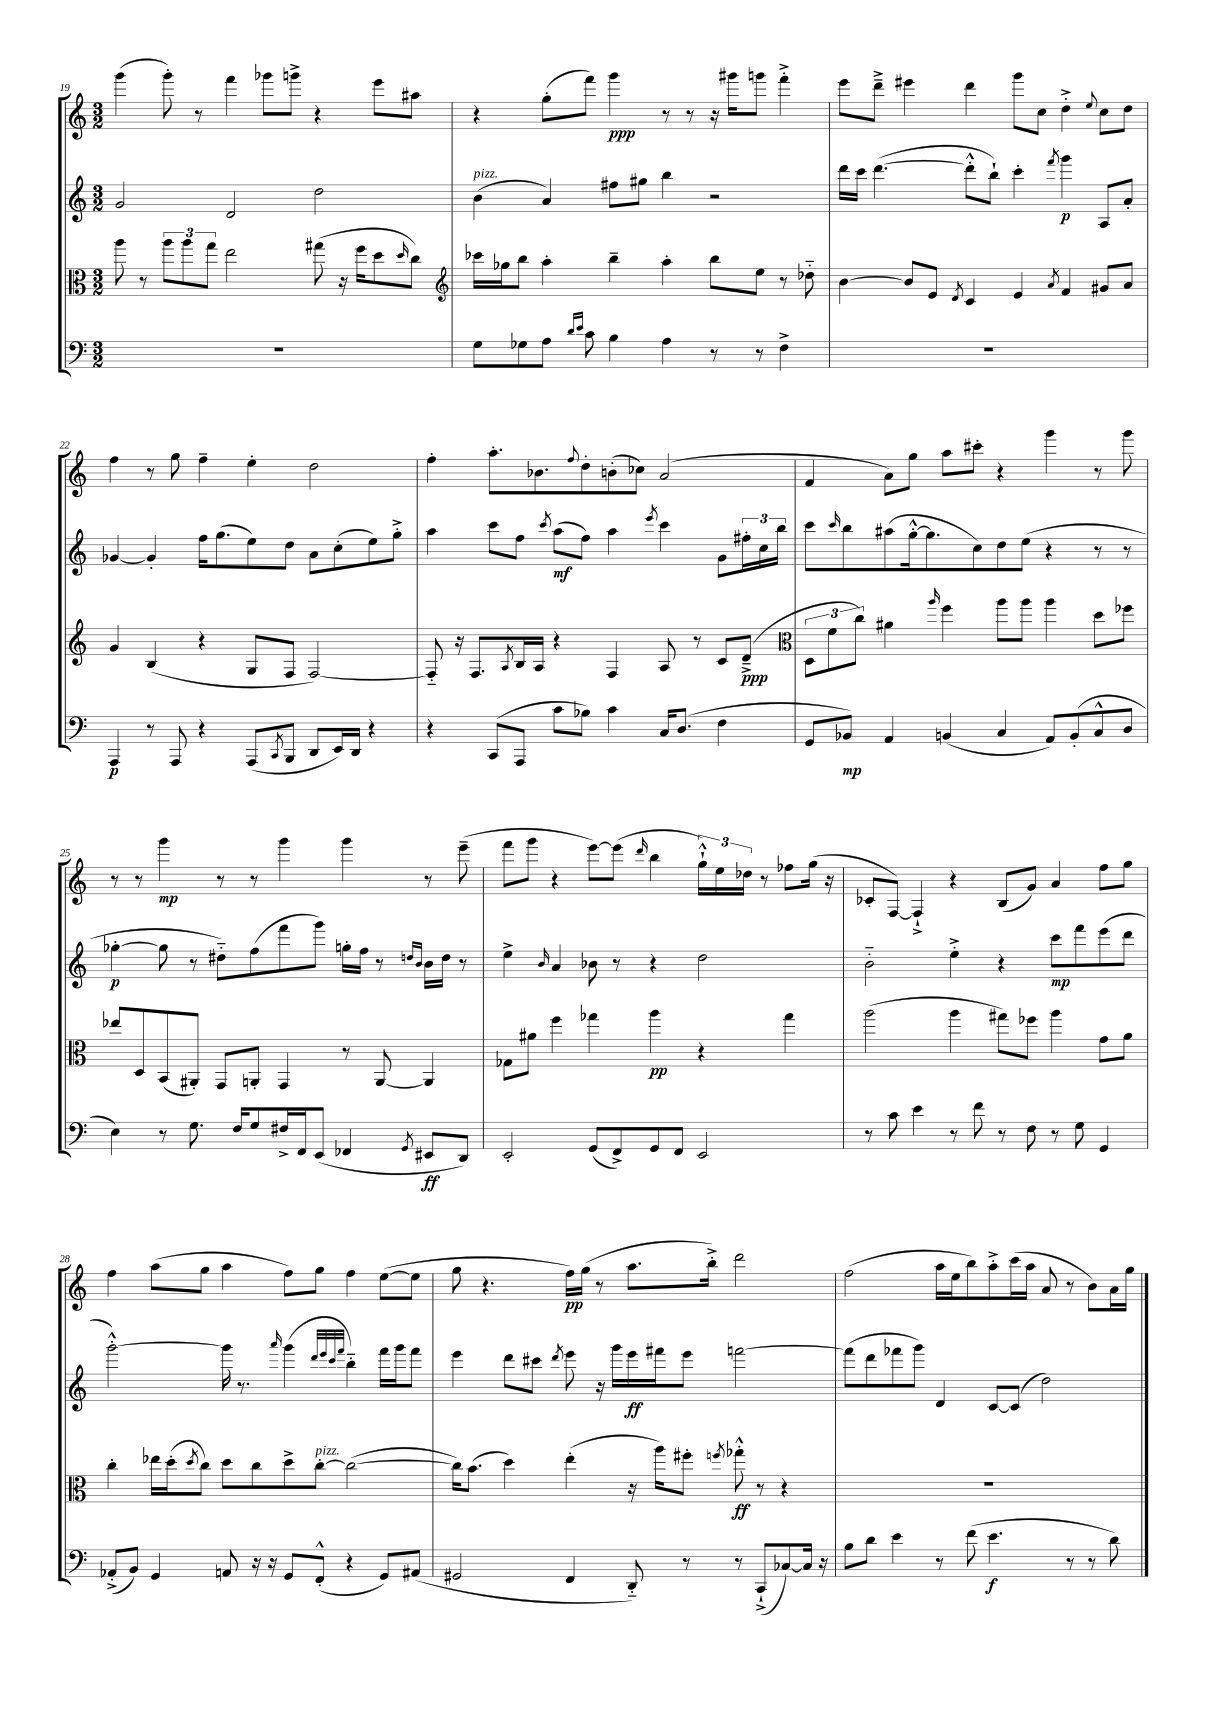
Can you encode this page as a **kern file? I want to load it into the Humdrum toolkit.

**kern	**dynam	**kern	**dynam	**kern	**dynam	**kern	**dynam
*part4	*part4	*part3	*part3	*part2	*part2	*part1	*part1
*staff4	*staff4	*staff3	*staff3	*staff2	*staff2	*staff1	*staff1
*clefF4	*	*clefC3	*	*clefG2	*	*clefG2	*
*k[]	*	*k[]	*	*k[]	*	*k[]	*
*M3/2	*	*M3/2	*	*M3/2	*	*M3/2	*
=19	=19	=19	=19	=19	=19	=19	=19
1.r	.	8aa\	.	2g/	.	(4ggg\	.
.	.	8r	.	.	.	.	.
.	.	12aa\L	.	.	.	8ggg'\)	.
.	.	12aa\	.	.	.	.	.
.	.	.	.	.	.	8r	.
.	.	12gg\J	.	.	.	.	.
.	.	2ee\	.	2d/	.	4fff\	.
.	.	.	.	.	.	8ggg-X\L	.
.	.	.	.	.	.	8gggn^\J	.
.	.	(8gg#X\	.	2dd\	.	4r	.
.	.	16r	.	.	.	.	.
.	.	16ff\KL	.	.	.	.	.
.	.	8dd\	.	.	.	8eee\L	.
.	.	16qqdd/	.	.	.	.	.
.	.	8cc\J)	.	.	.	8aa#X\J	.
=20	=20	=20	=20	=20	=20	=20	=20
*	*	*clefG2	*	*	*	*	*
!	!	!	!	!LO:TX:a:i:t=pizz.	!	!	!
8G\L	.	16ccc-X\LL	.	(4b\	.	4r	.
.	.	16gg-X\J	.	.	.	.	.
8G-X\	.	8bb\J	.	.	.	.	.
8A\J	.	4aa'\	.	4a/)	.	(8gg'\L	.
16qqd/LL	.	.	.	.	.	.	.
16qqe/JJ	.	.	.	.	.	.	.
8c\	.	.	.	.	.	8fff\J)	.
4B\	.	4bb~\	.	8ff#X\L	.	4ggg\	ppp
.	.	.	.	8gg#X\J	.	.	.
4A\	.	4aa'\	.	4bb\	.	8r	.
.	.	.	.	.	.	8r	.
8r	.	8bb\L	.	2r	.	16r	.
.	.	.	.	.	.	16ggg#X\KL	.
8r	.	8ee\J	.	.	.	8gggn\J	.
4F^\	.	8r	.	.	.	4fff'^\	.
.	.	8dd-X\	.	.	.	.	.
=21	=21	=21	=21	=21	=21	=21	=21
1.r	.	[4b\	.	16ddd\LL	.	8eee\L	.
.	.	.	.	16ccc\JJ	.	.	.
.	.	.	.	([4.ddd\	.	8ddd~^\J	.
.	.	8b/L]	.	.	.	4eee#X\	.
.	.	8e/J	.	.	.	.	.
.	.	8qd/	.	.	.	.	.
.	.	4c/	.	8ddd'^^\L]	.	4ddd\	.
.	.	.	.	8bb`\J)	.	.	.
.	.	4e/	.	4ccc'\	.	8ggg\L	.
.	.	.	.	.	.	8cc\J	.
.	.	8qa/	.	8qfff/	.	.	.
.	.	4f/	.	4ggg\	p	4dd'^\	.
.	.	.	.	.	.	8qqee/	.
.	.	8g#X/L	.	8A/L	.	8cc\L	.
.	.	8a/J	.	8a'/J	.	8dd\J	.
!!LO:LB:g=z
=22	=22	=22	=22	=22	=22	=22	=22
4AAA/	p	4g/	.	[4g-X/	.	4ff\	.
8r	.	(4B/	.	4g-'/]	.	8r	.
8AAA/	.	.	.	.	.	8gg\	.
4r	.	4r	.	16ff\KL	.	4ff~\	.
.	.	.	.	(8.gg\	.	.	.
(8AAA/L	.	8G/L	.	8ee\)	.	4ee'\	.
8qCC/	.	.	.	.	.	.	.
8BBB/J	.	8F/J	.	8dd\J	.	.	.
8DD/L	.	[2F/)	.	8a\L	.	2dd\	.
16EE/L)	.	.	.	(8cc'\	.	.	.
16DD/JJ	.	.	.	.	.	.	.
4r	.	.	.	8ee\)	.	.	.
.	.	.	.	8gg'^\J	.	.	.
=23	=23	=23	=23	=23	=23	=23	=23
4r	.	8F/]	.	4aa\	.	4ff'\	.
.	.	16r	.	.	.	.	.
.	.	8.F/L	.	.	.	.	.
(8CC/L	.	.	.	8ccc\L	.	8.aa'\L	.
.	.	8qA/	.	.	.	.	.
8AAA/J	.	16B/L	.	8ff\J	.	.	.
.	.	16A/JJ	.	.	.	8.b-X\	.
.	.	.	.	8qccc/	.	.	.
8c\L	.	4r	.	(8aa\L	mf	.	.
.	.	.	.	.	.	8qqff/	.
8B-X\J)	.	.	.	8ff\J)	.	8dd'\	.
4c\	.	4F/	.	4aa\	.	(8bn'\	.
.	.	.	.	.	.	8cc-X\J)	.
.	.	.	.	8qeee/	.	.	.
16C/KL	.	8A/	.	4ccc\	.	(2a/	.
(8.D/J	.	.	.	.	.	.	.
.	.	8r	.	.	.	.	.
4F\	.	8c/L	.	8g\L	.	.	.
.	.	(8d~^/J	ppp	24ff#X'\L	.	.	.
.	.	.	.	24cc\	.	.	.
.	.	.	.	24bb\JJ	.	.	.
=24	=24	=24	=24	=24	=24	=24	=24
*	*	*clefC3	*	*	*	*	*
8GG/L	.	12D\L	.	8ccc\L	.	4f/	.
.	.	12f\	.	.	.	.	.
.	.	.	.	16qqccc/	.	.	.
8BB-X/J)	mp	.	.	8bb\	.	.	.
.	.	12cc\J)	.	.	.	.	.
4AA/	.	4a#X\	.	(8aa#X\	.	8a\L)	.
.	.	.	.	[16gg'^^\k	.	8gg\J	.
.	.	.	.	8.gg\]	.	.	.
.	.	16qqaa/	.	.	.	.	.
(4BBn/	.	4ff\	.	.	.	8aa\L	.
.	.	.	.	8cc\)	.	8ccc#X'\J	.
4C/	.	8aa\L	.	8dd\	.	4r	.
.	.	8aa\J	.	(8ee\J	.	.	.
8AA/L)	.	4aa\	.	4r	.	4ggg\	.
(8BB'/	.	.	.	.	.	.	.
8C^^/	.	8dd\L	.	8r	.	8r	.
8D/J	.	8ff-X\J	.	8r	.	8ggg\	.
!!LO:LB:g=z
=25	=25	=25	=25	=25	=25	=25	=25
4E\)	.	8ee-X/L	.	[4gg-X'\	p	8r	.
.	.	8D/	.	.	.	8r	.
8r	.	(8BB/	.	8gg-\]	.	4ggg\	mp
8.G\	.	8AA#X'/J)	.	8r	.	.	.
.	.	8GG/L	.	8dd#X\L)	.	8r	.
16F/KL	.	.	.	.	.	.	.
8G/	.	8AAn'/J	.	(8ff\	.	8r	.
16F#X^/L	.	4GG/	.	8fff\	.	4ggg\	.
16FF/J	.	.	.	.	.	.	.
(8EE/J	.	.	.	8ggg\J)	.	.	.
4FF-X/	.	8r	.	16ggn'\LL	.	4ggg\	.
.	.	.	.	16ff\JJ	.	.	.
.	.	[8AA/	.	8r	.	.	.
.	.	.	.	16qqddn/LL	.	.	.
8qGG/	.	.	.	16qqb/JJ	.	.	.
8EE#X/L	ff	4AA/]	.	16b\LL	.	8r	.
.	.	.	.	16dd\JJ	.	.	.
8DD/J)	.	.	.	8r	.	(8eee~\	.
=26	=26	=26	=26	=26	=26	=26	=26
2EE'/	.	8G-X\L	.	4ee^\	.	8fff\L	.
.	.	8a#X\J	.	.	.	8ggg\J	.
.	.	.	.	16qqb/	.	.	.
.	.	4ff\	.	4a/	.	4r	.
(8GG/L	.	4gg-X\	.	8b-X\	.	[8eee\L)	.
8FF^/)	.	.	.	8r	.	(8eee\J]	.
.	.	.	.	.	.	16qqddd/	.
8GG/	.	4aa\	pp	4r	.	4bb\	.
8FF/J	.	.	.	.	.	.	.
2EE/	.	4r	.	2dd\	.	24gg`^^\LL)	.
.	.	.	.	.	.	24ee\	.
.	.	.	.	.	.	24dd-X\JJ	.
.	.	.	.	.	.	8r	.
.	.	4gg-\	.	.	.	8ff-X\L	.
.	.	.	.	.	.	(16gg\Jk	.
.	.	.	.	.	.	16r	.
=27	=27	=27	=27	=27	=27	=27	=27
8r	.	(2aa\	.	2b\	.	8c-X'/L	.
8c\	.	.	.	.	.	[8F/J)	.
4e\	.	.	.	.	.	4F`^/]	.
8r	.	4aa\	.	4ee'^\	.	4r	.
8f\	.	.	.	.	.	.	.
8r	.	8gg#X\L)	.	4r	.	(8B/L	.
8F\	.	8ff-X\J	.	.	.	8g/J)	.
8r	.	4aa\	.	8ccc\L	mp	4a/	.
8G\	.	.	.	8fff\	.	.	.
4GG/	.	8g\L	.	(8eee\	.	8ff\L	.
.	.	8a\J	.	8ddd\J	.	8gg\J	.
!!LO:LB:g=z
=28	=28	=28	=28	=28	=28	=28	=28
(8AA-X'^/L	.	4cc'\	.	[2ggg'^^\)	.	4ff\	.
8BB/J)	.	.	.	.	.	.	.
4GG/	.	16ee-X\LL	.	.	.	(8aa\L	.
.	.	(16dd'\J	.	.	.	.	.
.	.	8qdd/	.	.	.	.	.
.	.	8cc\J)	.	.	.	8gg\J	.
8AAn/	.	8dd\L	.	16ggg\]	.	4aa\	.
.	.	.	.	8.r	.	.	.
16r	.	8cc\	.	.	.	.	.
16r	.	.	.	.	.	.	.
.	.	.	.	16qqaaa/	.	.	.
8GG/L	.	8dd^\	.	(4ggg\	.	8ff\L)	.
!	!	!LO:TX:a:i:t=pizz.	!	!	!	!	!
(8FF'^^/J	.	[8cc'\J	.	.	.	8gg\J	.
.	.	.	.	32qqddd/LLL	.	.	.
.	.	.	.	32qqeee/	.	.	.
.	.	.	.	32qqccc/	.	.	.
.	.	.	.	32qqfff/JJJ	.	.	.
4r	.	(2cc\_	.	4bb\)	.	4ff\	.
8GG/L)	.	.	.	16fff\LL	.	([8ee\L	.
.	.	.	.	16ggg\J	.	.	.
(8AA#X/J	.	.	.	8fff\J	.	8ee\J]	.
=29	=29	=29	=29	=29	=29	=29	=29
2GG#X/	.	16cc\KL])	.	4eee\	.	8gg\	.
.	.	(8.b\J	.	.	.	.	.
.	.	.	.	.	.	4.r	.
.	.	4dd\)	.	8ddd\L	.	.	.
.	.	.	.	8ccc#X\J	.	.	.
.	.	.	.	8qddd/	.	.	.
4FF/	.	(4ee'\	.	8eee\	.	16ff\LL)	pp
.	.	.	.	.	.	(16gg\JJ	.
.	.	.	.	16r	.	8r	.
.	.	.	.	16ggg\LL	.	.	.
8DD/)	.	16r	.	16eee\	ff	8.aa\L	.
.	.	16aa\KL)	.	16fff#X\J	.	.	.
8r	.	8ff#X'\J	.	8eee\J	.	.	.
.	.	.	.	.	.	16bb'^\Jk)	.
.	.	8qffn/	.	.	.	.	.
8r	.	8gg-X'^^\	ff	[2fffn\	.	2ddd\	.
(8CC`^/L	.	8r	.	.	.	.	.
[8C-X/)	.	4r	.	.	.	.	.
16C-/Jk]	.	.	.	.	.	.	.
16r	.	.	.	.	.	.	.
=30	=30	=30	=30	=30	=30	=30	=30
8B\L	.	1.r	.	(8fff\L]	.	(2ff\	.
8d\J	.	.	.	8ddd\	.	.	.
4e\	.	.	.	8fff-X\	.	.	.
.	.	.	.	8ggg\J)	.	.	.
8r	.	.	.	4d/	.	16aa\LL	.
.	.	.	.	.	.	16ee\J	.
(8f\	.	.	.	.	.	8bb\)	.
4.e\	f	.	.	[8c/L	.	8aa'^\	.
.	.	.	.	(8c/J]	.	(16ccc\L	.
.	.	.	.	.	.	16aa\JJ	.
.	.	.	.	2dd\)	.	8a/	.
8r	.	.	.	.	.	8r	.
8r	.	.	.	.	.	8b\L)	.
8d\)	.	.	.	.	.	16a\L	.
.	.	.	.	.	.	16gg\JJ	.
==	==	==	==	==	==	==	==
*-	*-	*-	*-	*-	*-	*-	*-
